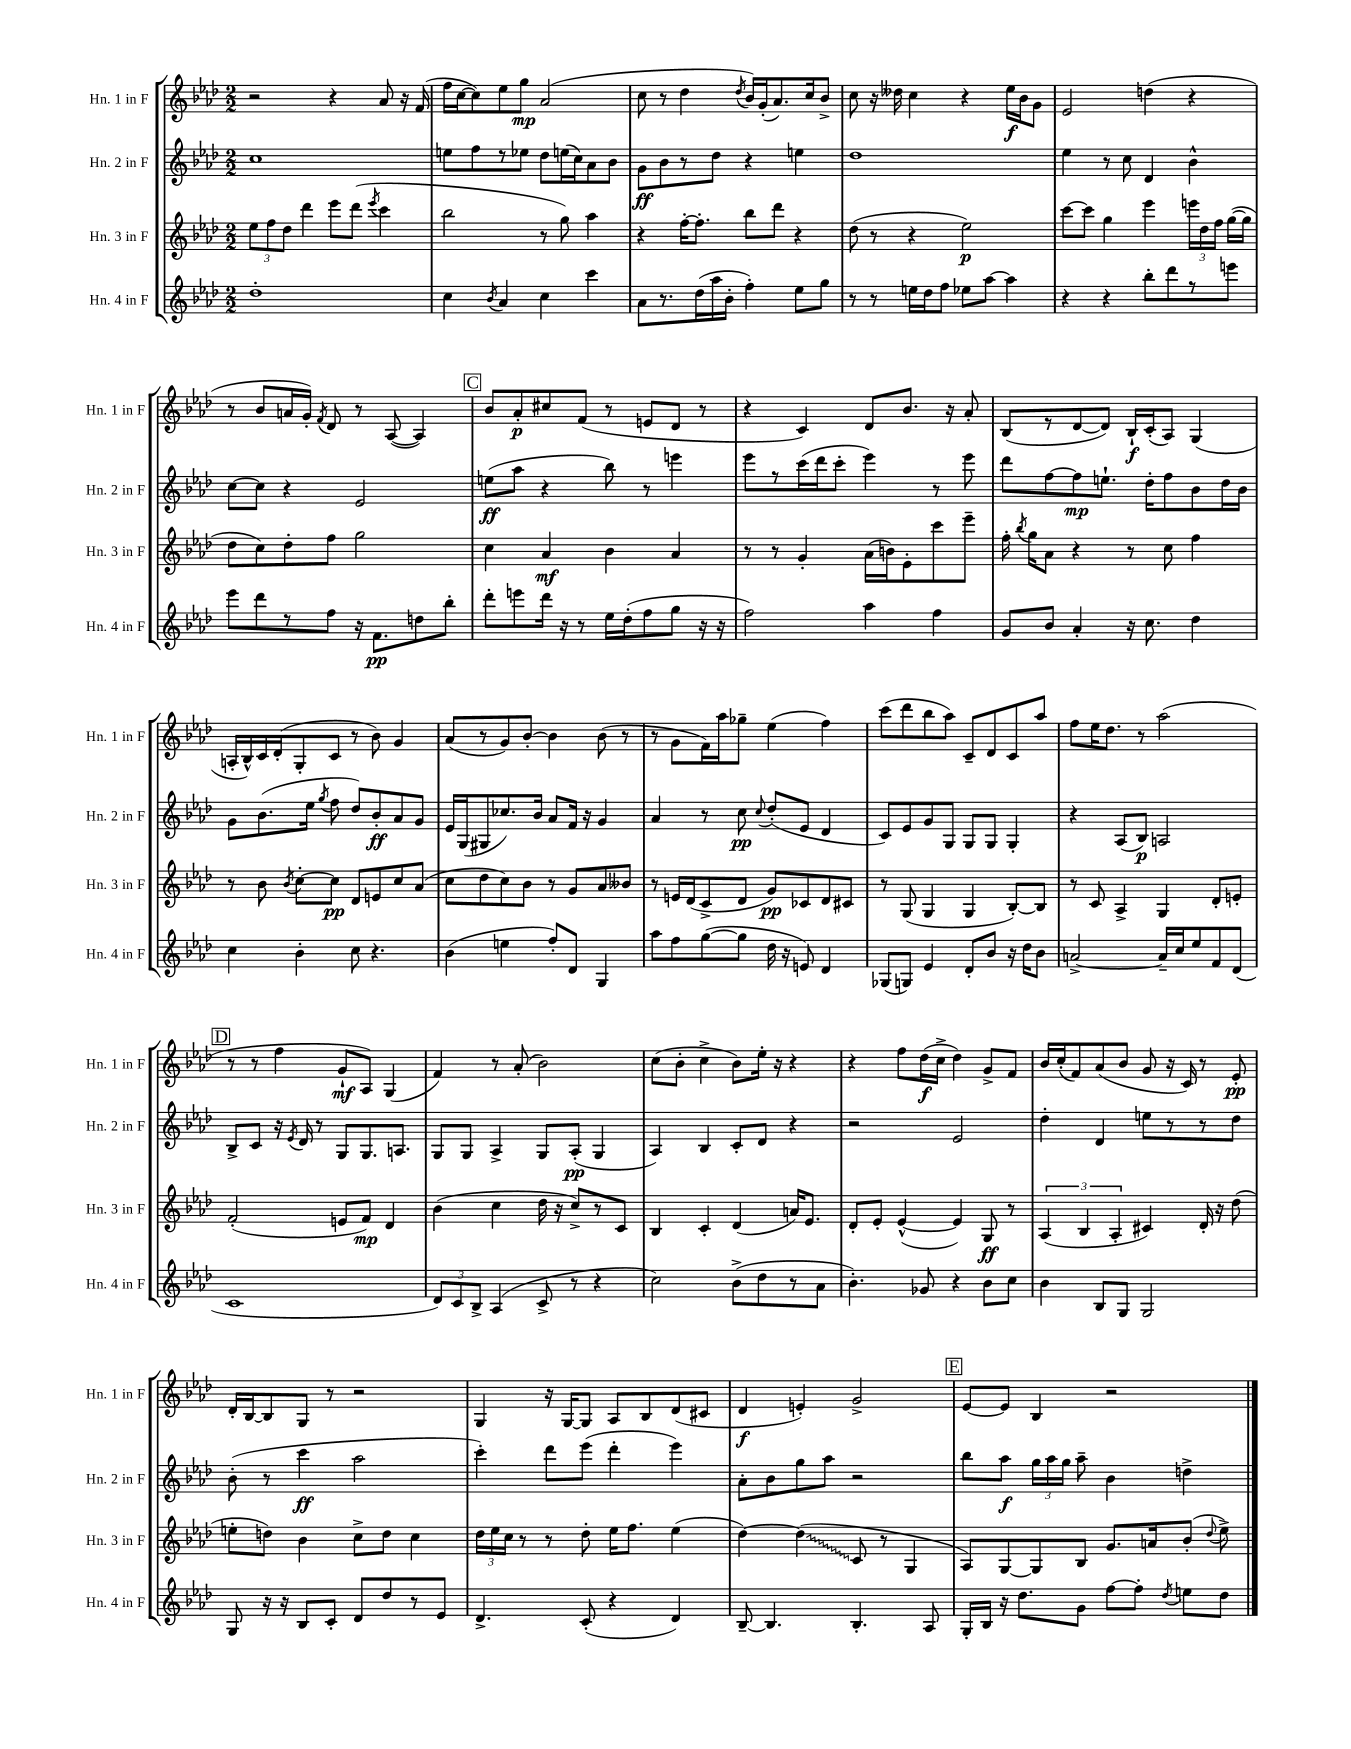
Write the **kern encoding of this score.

**kern	**kern	**kern	**kern
*staff4	*staff3	*staff2	*staff1
*clefG2	*clefG2	*clefG2	*clefG2
*k[b-e-a-d-]	*k[b-e-a-d-]	*k[b-e-a-d-]	*k[b-e-a-d-]
*M2/2	*M2/2	*M2/2	*M2/2
1dd-'	12ee-	1cc	2r
.	12ff	.	.
.	12dd-	.	.
.	4ddd-	.	.
.	8eee-	.	4r
.	(8ddd-	.	.
.	8qeee-	.	.
.	4ccc	.	8a-
.	.	.	16r
.	.	.	(16f
=	=	=	=
4cc	2bb-	8ee	16ff
.	.	.	[16cc
.	.	8ff	8cc])
8qb-	.	.	.
4a-	.	8r	8ee-
.	.	8ee-	8gg
4cc	8r	8dd-	(2a-
.	8gg)	(16ee	.
.	.	16cc)	.
4ccc	4aa-	8a-	.
.	.	8b-	.
=	=	=	=
8a-	4r	8g	8cc
8.r	.	8b-	8r
.	[16ff'	8r	4dd-
(16dd-	8.ff']	.	.
16aa-	.	8dd-	.
16b-'	.	.	.
.	.	.	8qdd-
4ff')	8bb-	4r	16b-)
.	.	.	(16g'
.	8ddd-	.	8.a-)
8ee-	4r	4ee	.
.	.	.	16cc
8gg	.	.	8b-^
=	=	=	=
8r	(8dd-	1dd-	8cc
8r	8r	.	16r
.	.	.	16dd--
16ee	4r	.	4cc
16dd-	.	.	.
8ff	.	.	.
8ee-	2ee-)	.	4r
[8aa-	.	.	.
4aa-]	.	.	16ee-
.	.	.	16b-
.	.	.	8g
=	=	=	=
4r	[8ccc	4ee-	2e-
.	8ccc]	.	.
4r	4gg	8r	.
.	.	8cc	.
8bb-'	4eee-	4d-	(4dd
8ddd-	.	.	.
8r	24eee	4b-^^	4r
.	24dd-	.	.
.	24ff	.	.
8eee	([16gg	.	.
.	16gg]	.	.
=	=	=	=
8eee-	8dd-	[8cc	8r
8ddd-	8cc)	8cc]	8b-
8r	8dd-'	4r	16a
.	.	.	16g')
.	.	.	8qf
8ff	8ff	.	8d-
16r	2gg	2e-	8r
8.f	.	.	.
.	.	.	([8A-
8dd	.	.	4A-])
8bb-'	.	.	.
=	=	=	=
8ddd-'	4cc	(8ee	8b-
8eee	.	8aa-	8a-'
16ddd-	4a-	4r	8cc#
16r	.	.	.
8r	.	.	(8f
16ee-	4b-	8bb-)	8r
(16dd-'	.	.	.
8ff	.	8r	8e
8gg	4a-	4eee	8d-
16r	.	.	8r
16r	.	.	.
=	=	=	=
2ff)	8r	8eee-	4r
.	8r	8r	.
.	4g'	(16ccc	4c)
.	.	16ddd-	.
.	.	8ccc'	.
4aa-	(16a-	4eee-)	8d-
.	16b)	.	.
.	8e-'	.	8.b-
4ff	8ccc	8r	.
.	.	.	16r
.	8eee-~	8eee-	8a-'
=	=	=	=
8g	16ff'	8ddd-	(8B-
.	8qbb-	.	.
.	16gg	.	.
8b-	8a-	[8ff	8r
4a-'	4r	8ff]	[8d-
.	.	8.ee`	8d-])
16r	8r	.	16B-`
8.cc	.	16dd-'	(16c'
.	8cc	8ff	8A-)
4dd-	4ff	8b-	(4G
.	.	16dd-	.
.	.	16b-	.
=	=	=	=
4cc	8r	8g	16A'
.	.	.	16B-^^)
.	8b-	(8.b-	16c
.	.	.	(16d-'
.	8qb-	.	.
4b-'	[8cc'	.	8G'
.	.	16ee-	.
.	.	8qgg	.
.	8cc]	8ff	8c
8cc	8d-	8dd-)	8r
4.r	8e	8b-'	8b-)
.	8cc	8a-	4g
.	(8a-	8g	.
=	=	=	=
(4b-	8cc	16e-	(8a-
.	.	(16G	.
.	8dd-	8G#	8r
4ee	8cc)	8.cc-)	8g)
.	8b-	.	[8b-'
.	.	16b-	.
8ff')	8r	8a-	4b-]
8d-	8g	16f	.
.	.	16r	.
4G	8a-	4g	(8b-
.	8b--	.	8r
=	=	=	=
8aa-	8r	4a-	8r
8ff	16e	.	8g
.	(16d-	.	.
([8gg	8c^	8r	16f)
.	.	.	16aa-
8gg]	8d-	8cc	8gg-~
.	.	8qqcc	.
16dd-	8g)	(8dd-'	(4ee-
16r	.	.	.
8e)	8c-	8e-	.
4d-	8d-	4d-	4ff)
.	8c#	.	.
=	=	=	=
(8G-	8r	8c)	(8ccc
8G)	(8G	8e-	8ddd-
4e-	4G	8g	8bb-
.	.	8G	8aa-)
8d-'	4G	8G	8c~
8b-	.	8G	8d-
16r	[8B-')	4G'	8c
16dd-	.	.	.
8b-	8B-]	.	8aa-
=	=	=	=
[2a^	8r	4r	8ff
.	8c	.	16ee-
.	.	.	8.dd-
.	4A-^	(8A-	.
.	.	8B-)	8r
16a~]	4G	2A	(2aa-
16cc	.	.	.
8ee-	.	.	.
8f	8d-'	.	.
(8d-	8e'	.	.
=	=	=	=
1c	(2f'	8B-^	8r
.	.	8c	8r
.	.	16r	4ff
.	.	8qe-	.
.	.	16d-	.
.	.	8r	.
.	8e	8G	8g`
.	8f)	8.G	8A-)
.	4d-	.	(4G
.	.	8.A	.
=	=	=	=
12d-)	(4b-	8G	4f)
12c	.	.	.
.	.	8G	.
12B-^	.	.	.
(4A-	4cc	4A-^	8r
.	.	.	(8a-'
8c^	16dd-	8G	2b-)
.	16r	.	.
8r	8cc^)	(8A-'	.
4r	8r	4G	.
.	8c	.	.
=	=	=	=
2cc)	4B-	4A-)	(8cc
.	.	.	8b-'
.	4c'	4B-	4cc^
(8b-^	(4d-	8c'	8b-)
8dd-	.	8d-	16ee-'
.	.	.	16r
8r	16a)	4r	4r
.	8.e-	.	.
8a-	.	.	.
=	=	=	=
4.b-')	8d-'	2r	4r
.	8e-'	.	.
.	([4e-^^	.	8ff
8g-	.	.	(16dd-
.	.	.	16cc^
4r	4e-])	2e-	4dd-)
8b-	8G	.	8g^
8cc	8r	.	8f
=	=	=	=
4b-	(6A-	4dd-'	16b-
.	.	.	(16cc'
.	.	.	8f)
.	6B-	.	.
8B-	.	4d-	(8a-
.	6A-'	.	.
8G	.	.	8b-
2G	4c#)	8ee	8g
.	.	8r	16r
.	.	.	16c)
.	16d-'	8r	8r
.	16r	.	.
.	(8dd-	8dd-	8e-'
=	=	=	=
8G	8ee'	(8b-'	16d-'
.	.	.	[16B-
16r	8dd)	8r	8B-]
16r	.	.	.
8B-	4b-	4ccc	8G
8c'	.	.	8r
8d-	8cc^	2aa-	2r
8dd-	8dd	.	.
8r	4cc	.	.
8e-	.	.	.
=	=	=	=
4.d-^	24dd-	4ccc')	4G
.	24ee-	.	.
.	24cc	.	.
.	8r	.	.
.	8r	8ddd-	16r
.	.	.	[16G
(8c'	8dd-'	(8eee-	8G]
4r	16ee-	4ddd-'	8A-
.	8.ff	.	.
.	.	.	8B-
4d-)	(4ee-	4eee-)	(8d-
.	.	.	8c#
=	=	=	=
[8B-~	[4dd-)	8a-'	4d-
4.B-]	.	8b-	.
.	(4dd-]	8gg	4e')
.	.	8aa-	.
4.B-'	8c	2r	2g^
.	8r	.	.
.	4G	.	.
8A-	.	.	.
=	=	=	=
16G'	8A-)	8bb-	[8e-
16B-	.	.	.
16r	[8G	8aa-	8e-]
8.dd-	.	.	.
.	8G]	24gg	4B-
.	.	24aa-	.
.	.	24gg	.
8g	8B-	8aa-~	.
[8ff	8.g	4b-	2r
8ff']	.	.	.
.	16a	.	.
8qdd-	.	.	.
8ee	(8b-'	4dd^	.
.	8qqdd-	.	.
8dd-	8ee-^)	.	.
==	==	==	==
*-	*-	*-	*-
